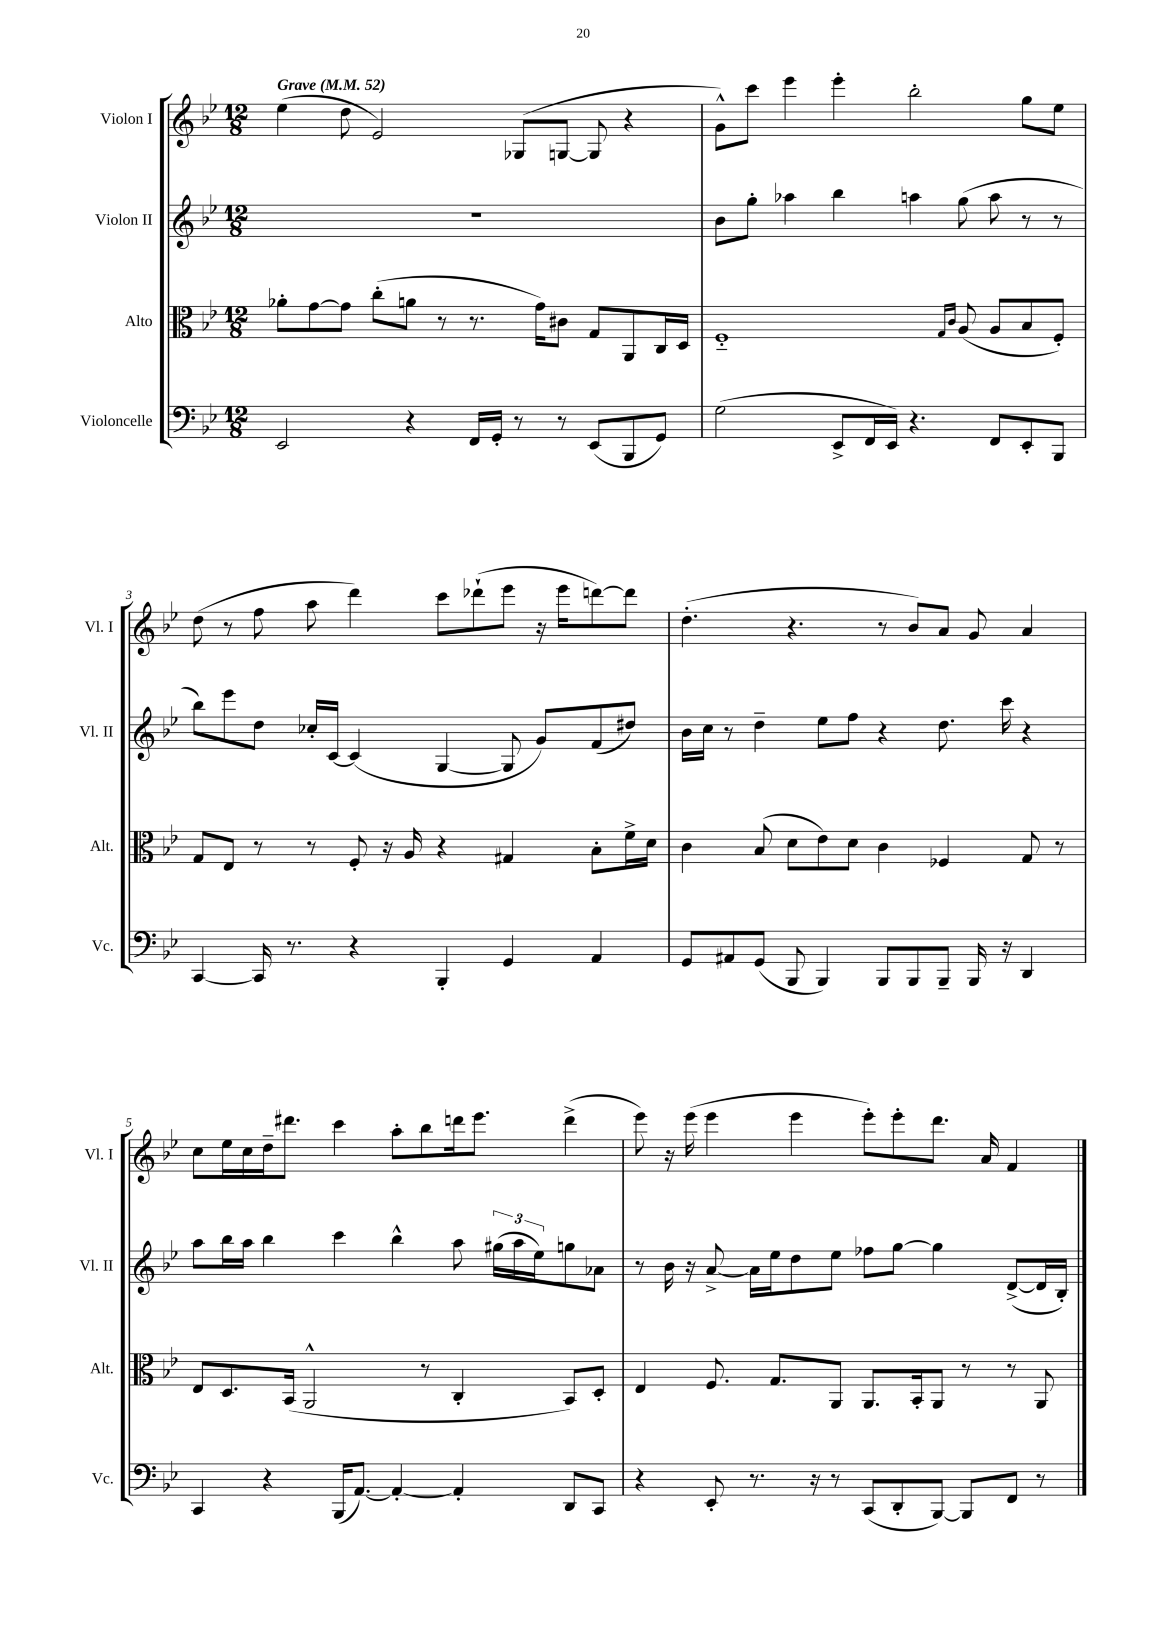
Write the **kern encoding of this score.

**kern	**kern	**kern	**kern
*part4	*part3	*part2	*part1
*staff4	*staff3	*staff2	*staff1
*I"Violoncelle	*I"Alto	*I"Violon II	*I"Violon I
*I'Vc.	*I'Alt.	*I'Vl. II	*I'Vl. I
*clefF4	*clefC3	*clefG2	*clefG2
*k[b-e-]	*k[b-e-]	*k[b-e-]	*k[b-e-]
*M12/8	*M12/8	*M12/8	*M12/8
*MM52	*MM52	*MM52	*MM52
=1	=1	=1	=1
!	!	!	!LO:TX:a:B:t=Grave
2EE-/	8a-X'\L	1.r	(4ee-\
.	[8g\	.	.
.	8g\J]	.	8dd\
.	(8cc'\L	.	2e-/)
4r	8an\J	.	.
.	8r	.	.
16FF/LL	8.r	.	.
16GG'/JJ	.	.	.
8r	.	.	(8G-X/L
.	16g\KL)	.	.
8r	8c#X\J	.	[8Gn/J
(8EE-/L	8G/L	.	8G/]
8BBB-/	8AA/	.	4r
8GG/J)	16C/L	.	.
.	16D/JJ	.	.
=2	=2	=2	=2
(2G\	1F	8b-\L	8g^^\L)
.	.	8gg'\J	8ccc\J
.	.	4aa-X\	4eee-\
8EE-^/L	.	4bb-\	4eee-'\
16FF/L	.	.	.
16EE-/JJ)	.	.	.
4.r	.	4aan\	2bb-'\
.	16qqG/LL	.	.
.	16qqc/JJ	.	.
.	(8A/	(8gg\	.
8FF/L	8A/L	8aa\	.
8EE-'/	8B-/	8r	8gg\L
8BBB-/J	8F'/J)	8r	8ee-\J
!!LO:LB:g=z
=3	=3	=3	=3
[4CC/	8G/L	8bb-\L)	(8dd\
.	8E-/J	8eee-\	8r
16CC/]	8r	8dd\J	8ff\
8.r	.	.	.
.	8r	16cc-X'/LL	8aa\
.	.	[16c/JJ	.
4r	8F'/	(4c/]	4ddd\)
.	16r	.	.
.	16A/	.	.
4BBB-'/	4r	[4G/	8ccc\L
.	.	.	(8ddd-X`\
4GG/	4G#X/	8G/]	8eee-\J
.	.	8g/L)	16r
.	.	.	16eee-\KL
4AA/	8B-'\L	(8f/	[8dddn\)
.	16f^\L	8dd#X/J)	8ddd\J]
.	16d\JJ	.	.
=4	=4	=4	=4
8GG/L	4c\	16b-\LL	(4.dd'\
.	.	16cc\JJ	.
8AA#X/	.	8r	.
(8GG/J	(8B-/	4dd~\	.
8BBB-/	8d\L	.	4.r
4BBB-/)	8e-\)	8ee-\L	.
.	8d\J	8ff\J	.
8BBB-/L	4c\	4r	8r
8BBB-/	.	.	8b-/L)
8BBB-~/J	4F-X/	8.dd\	8a/J
16BBB-/	.	.	8g/
16r	.	16ccc\	.
4DD/	8G/	4r	4a/
.	8r	.	.
!!LO:LB:g=z
=5	=5	=5	=5
4CC/	8E-/L	8aa\L	8cc\L
.	8.D/	16bb-\L	16ee-\L
.	.	16aa\JJ	16cc\
4r	.	4bb-\	16dd~\J
.	(16BB-/Jk	.	8.ddd#X\J
.	2AA^^/	.	.
(16BBB-/KL	.	4ccc\	4ccc\
[8.AA/J)	.	.	.
4AA'/_	.	4bb-^^\	8aa'\L
.	8r	.	8bb-\
4AA'/]	4C'/	8aa\	16dddn\k
.	.	.	8.eee-\J
.	.	(24gg#X\LL	.
.	.	24aa\	.
.	.	24ee-\J)	.
8DD/L	8BB-/L)	8ggn\	(4ddd^\
8CC/J	8D'/J	8a-X\J	.
=6	=6	=6	=6
4r	4E-/	8r	8eee-\)
.	.	16b-\	16r
.	.	16r	(16eee-\
8EE-'/	8.F/	[8a^/	4eee-\
8.r	.	16a\LL]	.
.	8.G/L	16ee-\J	.
.	.	8dd\	4eee-\
16r	.	.	.
8r	8AA/J	8ee-\J	.
(8CC/L	8.AA/L	8ff-X\L	8eee-'\L)
8DD'/	.	[8gg\J	8eee-'\
.	16BB-'/k	.	.
[8BBB-/J)	8AA/J	4gg\]	8.ddd\J
8BBB-/L]	8r	.	.
.	.	.	16a/
8FF/J	8r	([8d^/L	4f/
8r	8AA/	16d/L]	.
.	.	16B-'/JJ)	.
==	==	==	==
*-	*-	*-	*-
